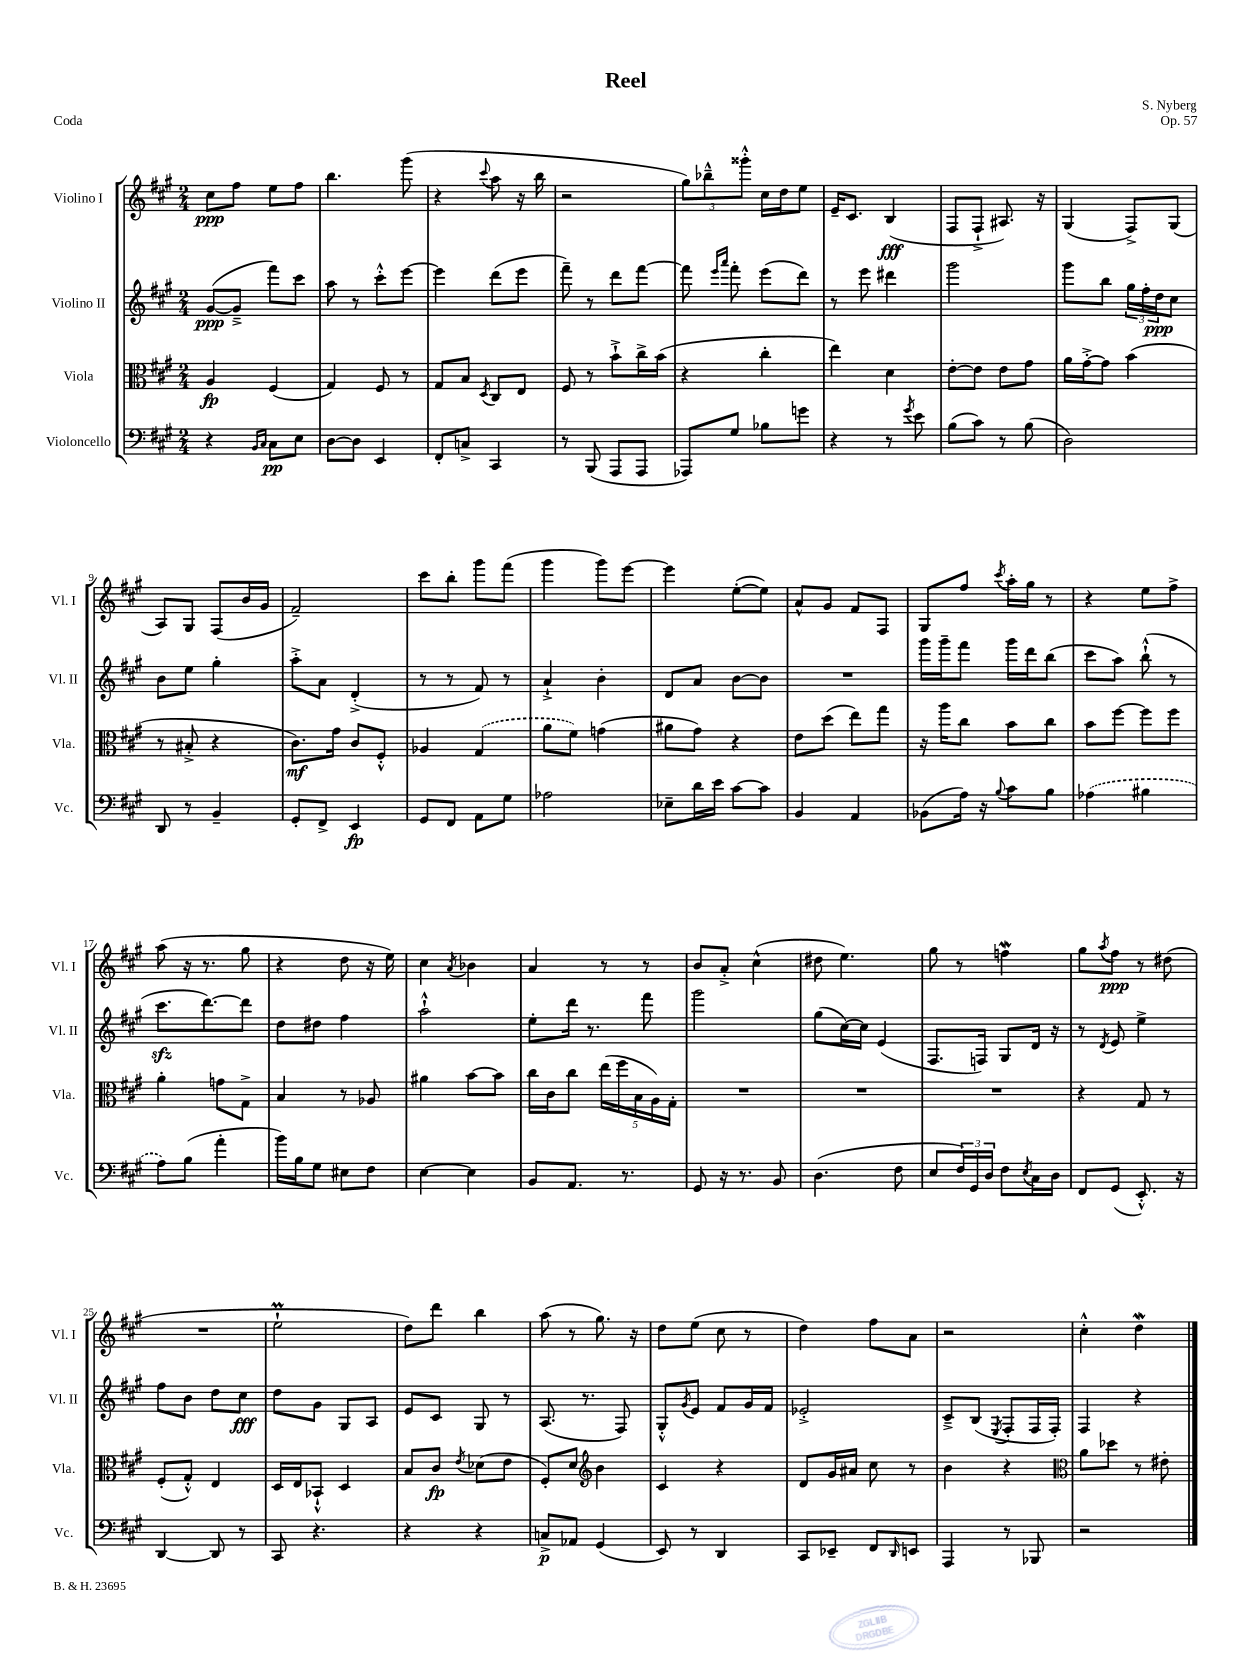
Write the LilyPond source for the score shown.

\header { title = "Reel" composer = "S. Nyberg" opus = "Op. 57" piece = "Coda" }
<<
\new StaffGroup <<
\new Staff = "s0" \with { instrumentName = "Violino I" shortInstrumentName = "Vl. I" } {
    \clef treble \key a \major \numericTimeSignature \time 2/4
    cis''8\ppp fis''8 e''8 fis''8 |
    b''4. gis'''8( |
    r4 \appoggiatura { cis'''8 } a''8 r16 b''16 |
    r2 |
    \tuplet 3/2 { gis''8) bes''8---^ gisis'''8-.-^ } cis''16 d''16 e''8 |
    e'16-- cis'8. b4\fff( |
    fis8 fis8-!-> ais8.) r16 |
    gis4( fis8->) gis8( |
    a8) gis8 fis8( b'16 gis'16 |
    fis'2--) |
    cis'''8 b''8-. gis'''8 fis'''8( |
    gis'''4 gis'''8) e'''8~ |
    e'''4 e''8~-.( e''8) |
    a'8-^ gis'8 fis'8 fis8 |
    gis8 fis''8 \acciaccatura { cis'''8 } a''16-. gis''16 r8 |
    r4 e''8 fis''8-> |
    a''8( r16 r8. gis''8 |
    r4 d''8 r16 e''16) |
    cis''4 \acciaccatura { a'8 } bes'4 |
    a'4 r8 r8 |
    b'8 a'8-.-> cis''4-^( |
    dis''8 e''4.) |
    gis''8 r8 f''4\mordent |
    gis''8 \acciaccatura { a''8 } fis''8\ppp r8 dis''8( |
    R2 |
    e''2-!\prall |
    d''8) d'''8 b''4 |
    a''8( r8 gis''8.) r16 |
    d''8 e''8( cis''8 r8 |
    d''4) fis''8 a'8 |
    r2 |
    cis''4-.-^ d''4\mordent \bar "|." |
}
\new Staff = "s1" \with { instrumentName = "Violino II" shortInstrumentName = "Vl. II" } {
    \clef treble \key a \major \numericTimeSignature \time 2/4
    gis'8~\ppp( gis'8---> fis'''8) cis'''8 |
    a''8 r8 cis'''8-.-^ e'''8~ |
    e'''4 d'''8( e'''8 |
    fis'''8--) r8 d'''8 fis'''8~ |
    fis'''8 \grace { e'''16 a'''16 } fis'''8-. e'''8( d'''8) |
    r8 e'''8 dis'''4 |
    gis'''2 |
    gis'''8 b''8 \tuplet 3/2 { gis''16 fis''16-. d''16\ppp } cis''8 |
    b'8 e''8 gis''4-. |
    a''8-.-> a'8 d'4-.->( |
    r8 r8 fis'8) r8 |
    a'4-!-> b'4-. |
    d'8 a'8 b'8~ b'8 |
    R2 |
    gis'''16 gis'''16-- fis'''8 gis'''16 d'''16 b''8( |
    cis'''8 a''8) b''8-!-^( r8 |
    cis'''8.\sfz d'''8.~) d'''8 |
    d''8 dis''8 fis''4 |
    a''2-!-^ |
    e''8-. d'''16 r8. fis'''8 |
    gis'''2 |
    gis''8( cis''16~) cis''16 e'4( |
    fis8. f16) gis8 d'16 r16 |
    r8 \acciaccatura { d'8 } e'8 e''4-> |
    fis''8 b'8 d''8 cis''8\fff |
    d''8 gis'8 gis8 a8 |
    e'8 cis'8 gis8 r8 |
    a8.( r8. fis8) |
    gis8-.-^ \acciaccatura { gis'8 } e'8 fis'8 gis'16 fis'16 |
    ees'2-.-> |
    cis'8---> b8( \acciaccatura { e8 } fis8-. fis16 fis16-.) |
    fis4 r4 \bar "|." |
}
\new Staff = "s2" \with { instrumentName = "Viola" shortInstrumentName = "Vla." } {
    \clef alto \key a \major \numericTimeSignature \time 2/4
    a4\fp fis4( |
    gis4) fis8 r8 |
    gis8 b8 \acciaccatura { d8 } cis8 e8 |
    fis8 r8 b'8-!-> cis''16-> b'16( |
    r4 cis''4-. |
    e''4) d'4 |
    e'8~-. e'8 e'8 gis'8 |
    a'16 gis'16~-.-> gis'8 b'4( |
    r8 bis8-.-> r4 |
    cis'8.\mf) gis'16 cis'8 fis8-.-^ |
    aes4 \once \slurDashed gis4( |
    a'8 fis'8) g'4( |
    ais'8 gis'8) r4 |
    e'8 d''8( e''8) gis''8 |
    r16 a''16 cis''8 b'8 cis''8 |
    b'8 fis''8~ fis''8 fis''8 |
    a'4-. g'8 gis8-> |
    b4 r8 aes8 |
    ais'4 b'8~ b'8 |
    cis''16 cis'16 cis''8 \tuplet 5/4 { e''16( fis''16 b16 a16) gis16-. } |
    R2 |
    R2 |
    R2 |
    r4 gis8 r8 |
    fis8-.( gis8-.-^) e4 |
    d16 e16 bes,8-!-^ d4 |
    b8 cis'8\fp \acciaccatura { e'8 } des'8( e'8 |
    fis8-.) d'8 \clef treble b'4 |
    cis'4 r4 |
    d'8 gis'16 ais'16 cis''8 r8 |
    b'4 r4 |
    \clef alto a'8 des''8 r8 eis'8-. \bar "|." |
}
\new Staff = "s3" \with { instrumentName = "Violoncello" shortInstrumentName = "Vc." } {
    \clef bass \key a \major \numericTimeSignature \time 2/4
    r4 \grace { b,16 cis16 } cis8\pp e8 |
    d8~ d8 e,4 |
    fis,8-. c8-> cis,4 |
    r8 b,,8( a,,8 a,,8 |
    aes,,8) gis8 bes8 g'8 |
    r4 r8 \acciaccatura { gis'8 } e'8 |
    b8( cis'8) r8 b8( |
    d2) |
    d,8 r8 b,4-- |
    gis,8-. fis,8-> e,4\fp |
    gis,8 fis,8 a,8 gis8 |
    aes2 |
    ees8-- d'16 e'16 cis'8~ cis'8 |
    b,4 a,4 |
    bes,8( a16) r16 \appoggiatura { b8 } cis'8 b8 |
    \once \slurDashed aes4( bis4 |
    a8) b8( a'4-. |
    b'16) b16 gis8 eis8 fis8 |
    e4~ e4 |
    b,8 a,8. r8. |
    gis,8 r16 r8. b,8 |
    d4.( fis8 |
    e8 \tuplet 3/2 { fis16) gis,16 d16 } fis8 \acciaccatura { e8 } cis16 d16 |
    fis,8 gis,8( e,8.-.-^) r16 |
    d,4~ d,8 r8 |
    cis,8 r4. |
    r4 r4 |
    c8->\p aes,8 gis,4( |
    e,8) r8 d,4 |
    cis,8 ees,8-- fis,8 \grace { d,16 } e,8 |
    a,,4 r8 bes,,8 |
    r2 \bar "|." |
}
>>
>>
